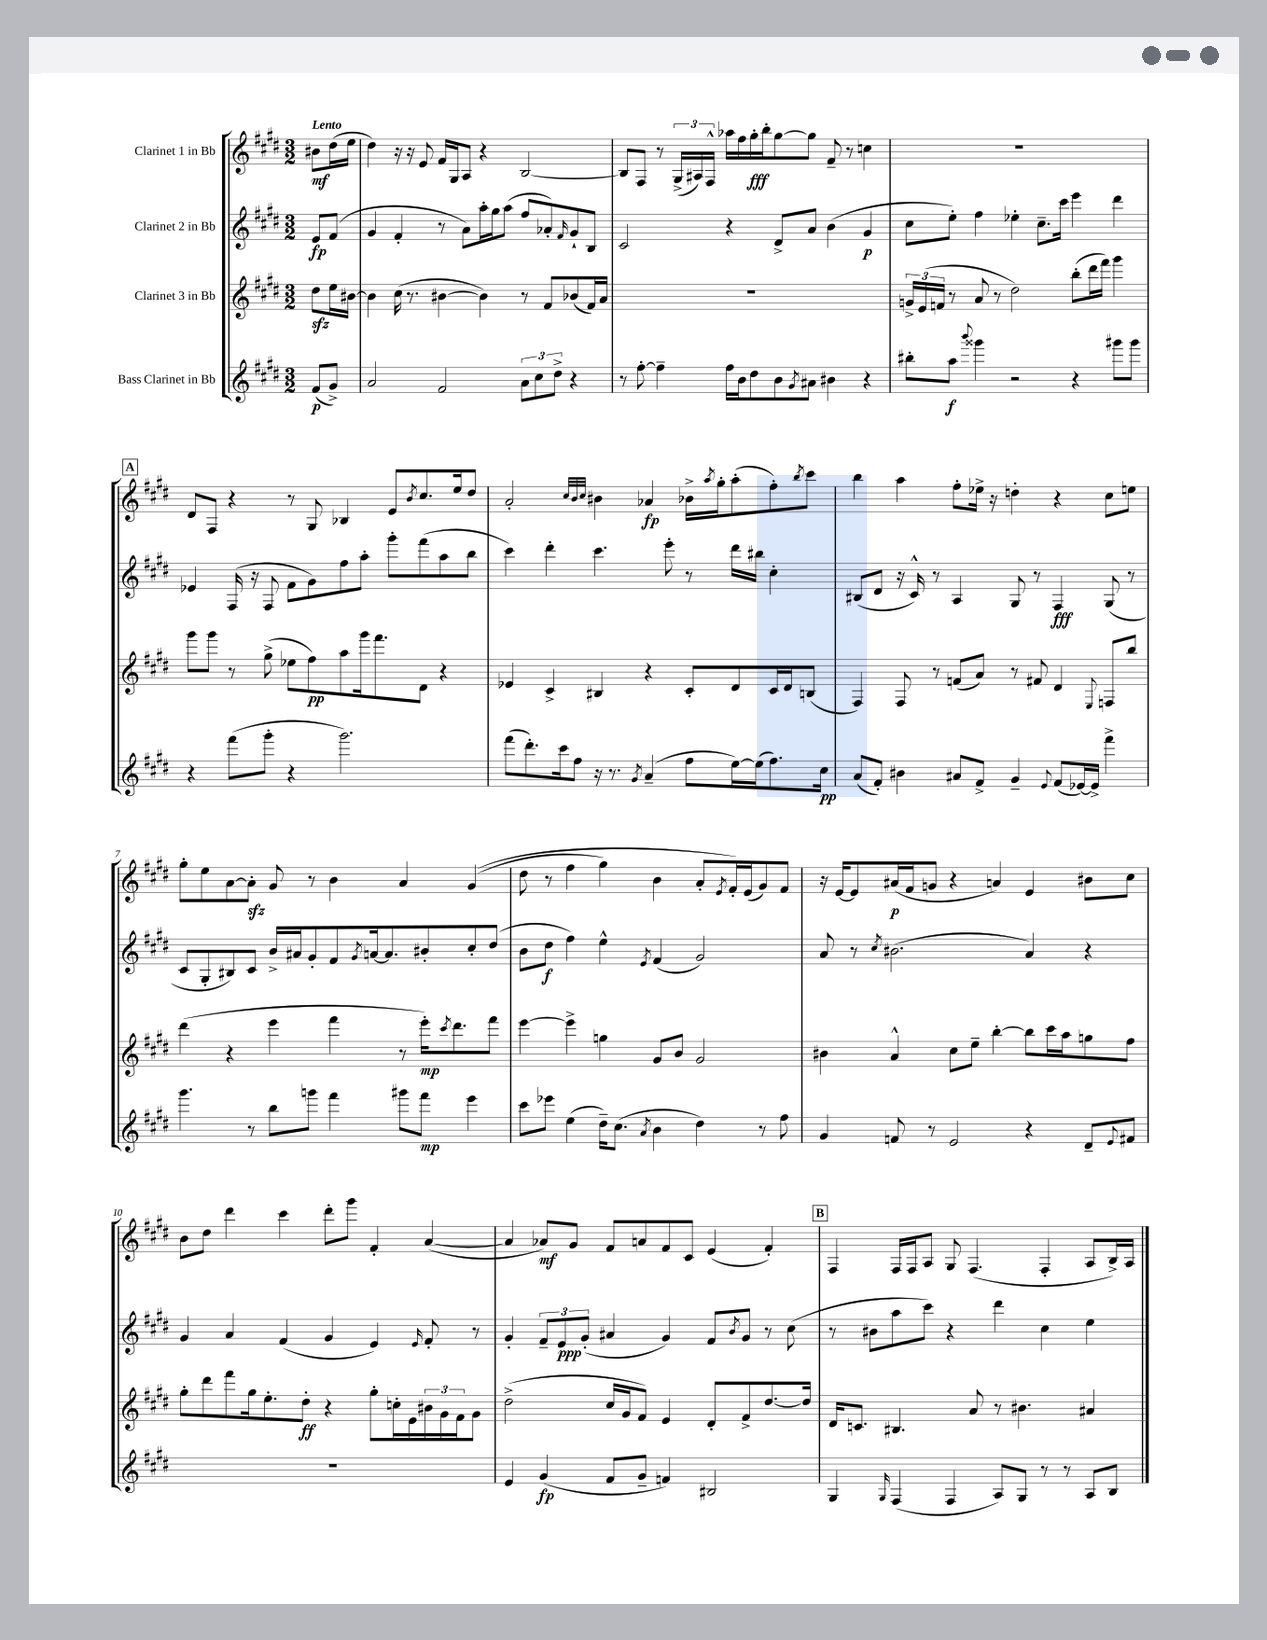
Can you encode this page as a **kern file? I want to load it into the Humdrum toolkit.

**kern	**dynam	**kern	**dynam	**kern	**dynam	**kern	**dynam
*part4	*part4	*part3	*part3	*part2	*part2	*part1	*part1
*staff4	*staff4	*staff3	*staff3	*staff2	*staff2	*staff1	*staff1
*I"Bass Clarinet in Bb	*	*I"Clarinet 3 in Bb	*	*I"Clarinet 2 in Bb	*	*I"Clarinet 1 in Bb	*
*clefG2	*	*clefG2	*	*clefG2	*	*clefG2	*
*k[f#c#g#d#]	*	*k[f#c#g#d#]	*	*k[f#c#g#d#]	*	*k[f#c#g#d#]	*
*M3/2	*	*M3/2	*	*M3/2	*	*M3/2	*
=	=	=	=	=	=	=	=
!	!	!	!	!	!	!LO:TX:a:B:t=Lento	!
(8f#/L	p	8dd#zz\L	.	8e/L	fp	8b#X\L	mf
8g#^/J)	.	16ee\L	.	(8f#/J	.	(16dd#\L	.
.	.	[16b#X\JJ	.	.	.	16ee\JJ	.
=1	=1	=1	=1	=1	=1	=1	=1
2a/	.	4b#\]	.	4g#/	.	4dd#\)	.
.	.	(16cc#\	.	4f#'/	.	16r	.
.	.	8.r	.	.	.	16r	.
.	.	.	.	.	.	8e/	.
2f#/	.	[4b#X\	.	8r	.	16f#/LL	.
.	.	.	.	.	.	16G#/J	.
.	.	.	.	8a\L)	.	8A/J	.
.	.	4b#\])	.	16aa'\L	.	4r	.
.	.	.	.	16gg#\J	.	.	.
.	.	.	.	(8aa\J	.	.	.
12a\L	.	8r	.	8ff#/L	.	[2B/	.
12cc#\	.	.	.	.	.	.	.
.	.	8f#/L	.	8a-X'/)	.	.	.
12dd#^\J	.	.	.	.	.	.	.
.	.	.	.	16qqf#/	.	.	.
4r	.	(8b-X/	.	8g#`/	.	.	.
.	.	16f#/L)	.	8B/J	.	.	.
.	.	16a/JJ	.	.	.	.	.
=2	=2	=2	=2	=2	=2	=2	=2
8r	.	1.r	.	2c#/	.	8B/L]	.
[8ff#'\	.	.	.	.	.	8F#/J	.
4ff#~\]	.	.	.	.	.	8r	.
.	.	.	.	.	.	(24G#^/LL	.
.	.	.	.	.	.	24A#X/)	.
.	.	.	.	.	.	24F#^^/JJ	.
16ff#\LL	.	.	.	4r	.	16aa-X\LL	.
16b\J	.	.	.	.	.	16ff#\	.
8dd#\	.	.	.	.	.	16gg#'\	fff
.	.	.	.	.	.	16bb'\J	.
8b\	.	.	.	8d#^/L	.	[8gg#\	.
8qg#/	.	.	.	.	.	.	.
8a#X\J	.	.	.	8a/J	.	8gg#\J]	.
4b#X\	.	.	.	(4b\	.	8f#~/	.
.	.	.	.	.	.	8r	.
4r	.	.	.	4g#/	p	4ccn\	.
=3	=3	=3	=3	=3	=3	=3	=3
8bb#X'\L	.	24gn^/LL	.	8cc#\L	.	1.r	.
.	.	(24e/	.	.	.	.	.
.	.	24fn/JJ	.	.	.	.	.
8aa\J	f	8r	.	8ee'\J)	.	.	.
8qqbbb/	.	.	.	.	.	.	.
4ggg##X\	.	8a/	.	4ff#\	.	.	.
.	.	8r	.	.	.	.	.
2r	.	2dd#\)	.	4ee-X'\	.	.	.
.	.	.	.	8.cc#~\L	.	.	.
.	.	.	.	16ccc#\Jk	.	.	.
4r	.	(8bb'\L	.	4eee\	.	.	.
.	.	16ddd#\L	.	.	.	.	.
.	.	16fff#\JJ)	.	.	.	.	.
8ggg#X\L	.	4ggg#\	.	4ddd#\	.	.	.
8ggg#\J	.	.	.	.	.	.	.
!!LO:LB:g=z
!!LO:REH:place=s1:t=A
=4	=4	=4	=4	=4	=4	=4	=4
4r	.	8ggg#\L	.	4e-X/	.	8d#/L	.
.	.	8ggg#\J	.	.	.	8F#/J	.
(8fff#\L	.	8r	.	(16F#/	.	4r	.
.	.	.	.	16r	.	.	.
8ggg#'\J	.	(8gg#^\	.	8F#/	.	.	.
4r	.	8ee-X\L	.	8f#\L	.	8r	.
.	.	8ff#\)	pp	8g#\)	.	8G#/	.
2.ggg#\)	.	8aa\	.	8ff#\	.	4B-X/	.
.	.	16ggg#\k	.	8aa'\J	.	.	.
.	.	8.fff#\	.	.	.	.	.
.	.	.	.	8ggg#'\L	.	8e/L	.
.	.	.	.	.	.	8qb/	.
.	.	8d#\J	.	(8fff#\	.	8.cc#/	.
.	.	4r	.	8aa\	.	.	.
.	.	.	.	.	.	16ee/k	.
.	.	.	.	8bb\J	.	8dd#/J	.
=5	=5	=5	=5	=5	=5	=5	=5
(8fff#\L	.	4e-X/	.	4ccc#\)	.	2a'/	.
8.ddd#'\)	.	.	.	.	.	.	.
.	.	4c#^/	.	4ddd#'\	.	.	.
16ccc#\k	.	.	.	.	.	.	.
8ff#\J	.	.	.	.	.	.	.
.	.	.	.	.	.	32qqcc#/LLL	.
.	.	.	.	.	.	32qqb/	.
.	.	.	.	.	.	32qqcc#/JJJ	.
16r	.	4B#X/	.	4.ccc#\	.	4b#X\	.
8.r	.	.	.	.	.	.	.
8qg#/	.	.	.	.	.	.	.
(4a~/	.	4r	.	.	.	4a-X/	fp
.	.	.	.	8eee'\	.	.	.
8ff#\L	.	8c#'/L	.	8r	.	16b-X^\LL	.
.	.	.	.	.	.	8qaa/	.
.	.	.	.	.	.	16gg#'\J	.
[16ee\L)	.	8d#/	.	16ddd#\LL	.	(8aa'\	.
(16ee\J]	.	.	.	16bb#X\JJ	.	.	.
8.ff#\)	.	16c#/L	.	4cc#'\	.	8ff#'\)	.
.	.	16d#/J	.	.	.	.	.
.	.	.	.	.	.	8qbb/	.
.	.	(8Bn/J	.	.	.	8ccc#\J	.
16cc#\Jk	pp	.	.	.	.	.	.
=6	=6	=6	=6	=6	=6	=6	=6
(8a/L	.	4F#/)	.	(8B#X/L	.	4bb\	.
8f#'/J)	.	.	.	8d#/J	.	.	.
4b#X\	.	8F#/	.	16r	.	4aa\	.
.	.	.	.	16c#^^/)	.	.	.
.	.	8r	.	8r	.	.	.
8a#X/L	.	(8fn/L	.	4A/	.	8ff#'\L	.
8f#^/J	.	8a/J)	.	.	.	16ee-X^\Jk	.
.	.	.	.	.	.	16r	.
4g#~/	.	8r	.	8G#/	.	4ddn'\	.
.	.	8f#X/	.	8r	.	.	.
8qqe/	.	.	.	.	.	.	.
(8f#/L	.	4d#/	.	4F#/	fff	4r	.
[16e-X/L)	.	.	.	.	.	.	.
16e-^/JJ]	.	.	.	.	.	.	.
.	.	8qqE/	.	.	.	.	.
4fff#^\	.	8Fn/L	.	(8G#/	.	8cc#\L	.
.	.	8bb/J	.	8r	.	8een\J	.
!!LO:LB:g=z
=7	=7	=7	=7	=7	=7	=7	=7
4.ggg#\	.	(4ddd#\	.	8c#/L	.	8gg#'\L	.
.	.	.	.	8G#'/	.	8ee\	.
.	.	4r	.	8B#X/)	.	[8a\	.
8r	.	.	.	8c#/J	.	8azz'\J]	.
8bb\L	.	4eee\	.	16b^/LL	.	8g#/	.
.	.	.	.	16a#X/J	.	.	.
8gggn\J	.	.	.	8g#'/	.	8r	.
4fff#\	.	4fff#\	.	8f#/	.	4b\	.
.	.	.	.	8qg#/	.	.	.
.	.	.	.	[16an/k	.	.	.
.	.	.	.	8.a/]	.	.	.
8ggg#X\L	.	8r	.	.	.	4a/	.
8fff#\J	mp	16eee'\KL)	mp	8b#X'/	.	.	.
.	.	8qccc#/	.	.	.	.	.
.	.	8.ddd#\	.	.	.	.	.
4eee\	.	.	.	8cc#'/	.	((4g#/	.
.	.	8fff#\J	.	(8dd#/J	.	.	.
=8	=8	=8	=8	=8	=8	=8	=8
8ccc#\L	.	[4eee\	.	8b\L	.	8dd#\	.
8eee-X\J	.	.	.	8dd#\J	f	8r	.
(4ee\	.	4eee^\]	.	4ff#\)	.	4ff#\	.
16dd#~\KL)	.	4ggn\	.	4ee^^\	.	4gg#\)	.
(8.cc#\J	.	.	.	.	.	.	.
8qa/	.	.	.	8qe/	.	.	.
4b\	.	8g#/L	.	(4f#/	.	4b\	.
.	.	8b/J	.	.	.	.	.
4dd#\)	.	2g#/	.	2g#/)	.	8a'/L	.
.	.	.	.	.	.	8qe/	.
.	.	.	.	.	.	16f#'/L)	.
.	.	.	.	.	.	(16e/J	.
8r	.	.	.	.	.	8g#/)	.
8ff#\	.	.	.	.	.	8f#/J	.
=9	=9	=9	=9	=9	=9	=9	=9
4g#/	.	4b#X\	.	8a/	.	16r	.
.	.	.	.	.	.	[16e/KL	.
.	.	.	.	8r	.	8e/]	.
.	.	.	.	8qcc#/	.	.	.
8fn/	.	4a^^/	.	(2.b#X\	.	(16a#X/L	p
.	.	.	.	.	.	16f#/J	.
8r	.	.	.	.	.	8gn/J	.
2e/	.	8cc#\L	.	.	.	4r	.
.	.	8ee~\J	.	.	.	.	.
.	.	[4bb'\	.	.	.	4an/)	.
4r	.	8bb\L]	.	4a/)	.	4e/	.
.	.	16ccc#\L	.	.	.	.	.
.	.	16aa\J	.	.	.	.	.
8d#~/L	.	8ggn\	.	4r	.	8b#X\L	.
8qqe/	.	.	.	.	.	.	.
8f#X/J	.	8ff#\J	.	.	.	8cc#\J	.
!!LO:LB:g=z
=10	=10	=10	=10	=10	=10	=10	=10
1.r	.	8gg#'\L	.	4g#/	.	8b\L	.
.	.	8ddd#\	.	.	.	8dd#\J	.
.	.	8fff#\	.	4a/	.	4ddd#\	.
.	.	16gg#\k	.	.	.	.	.
.	.	8.ee'\	.	.	.	.	.
.	.	.	.	(4f#/	.	4ccc#\	.
.	.	8dd#'\J	ff	.	.	.	.
.	.	4r	.	4g#/	.	8ddd#'\L	.
.	.	.	.	.	.	8ggg#\J	.
.	.	8gg#'\L	.	4e/)	.	4f#'/	.
.	.	16ccn'\L	.	.	.	.	.
.	.	16e\	.	.	.	.	.
.	.	.	.	16qqe/	.	.	.
.	.	24b#X\	.	8f#'/	.	([4a/	.
.	.	24g#\	.	.	.	.	.
.	.	24f#\J	.	.	.	.	.
.	.	8g#\J	.	8r	.	.	.
=11	=11	=11	=11	=11	=11	=11	=11
4e/	.	(2dd#^\	.	4g#'/	.	4a/]	.
(4g#/	fp	.	.	12f#~/L	.	8a-X/L)	mf
.	.	.	.	12e/	ppp	.	.
.	.	.	.	.	.	8g#/J	.
.	.	.	.	(12g#'/J	.	.	.
8f#/L	.	16cc#/LL	.	4a#X/	.	8f#/L	.
.	.	16g#/J	.	.	.	.	.
8g#~/J	.	8f#/J)	.	.	.	8an/	.
4fn/)	.	4e/	.	4g#/)	.	8f#/	.
.	.	.	.	.	.	8c#/J	.
2B#X/	.	8d#'/L	.	8f#/L	.	(4e/	.
.	.	.	.	8qb/	.	.	.
.	.	8f#^/	.	8g#/J	.	.	.
.	.	[8.dd#/	.	8r	.	4f#'/)	.
.	.	.	.	(8cc#\	.	.	.
.	.	16dd#/Jk]	.	.	.	.	.
!!LO:REH:place=s1:t=B
=12	=12	=12	=12	=12	=12	=12	=12
4G#/	.	16d#/KL	.	8r	.	4F#/	.
.	.	8.cn/J	.	.	.	.	.
.	.	.	.	8b#X\L	.	.	.
16qqG#/	.	.	.	.	.	.	.
(4F#/	.	4.B#X/	.	8aa\	.	16F#/LL	.
.	.	.	.	.	.	16F#/J	.
.	.	.	.	8ccc#\J)	.	8A/J	.
4F#/	.	.	.	4r	.	8G#/	.
.	.	8a/	.	.	.	(4.F#/	.
8A/L)	.	8r	.	4ddd#\	.	.	.
8G#/J	.	4.b#X\	.	.	.	.	.
8r	.	.	.	4cc#\	.	4F#'/	.
8r	.	.	.	.	.	.	.
8A/L	.	4a#X/	.	4ee\	.	8A/L	.
8B/J	.	.	.	.	.	16B^/L)	.
.	.	.	.	.	.	16A/JJ	.
==	==	==	==	==	==	==	==
*-	*-	*-	*-	*-	*-	*-	*-
